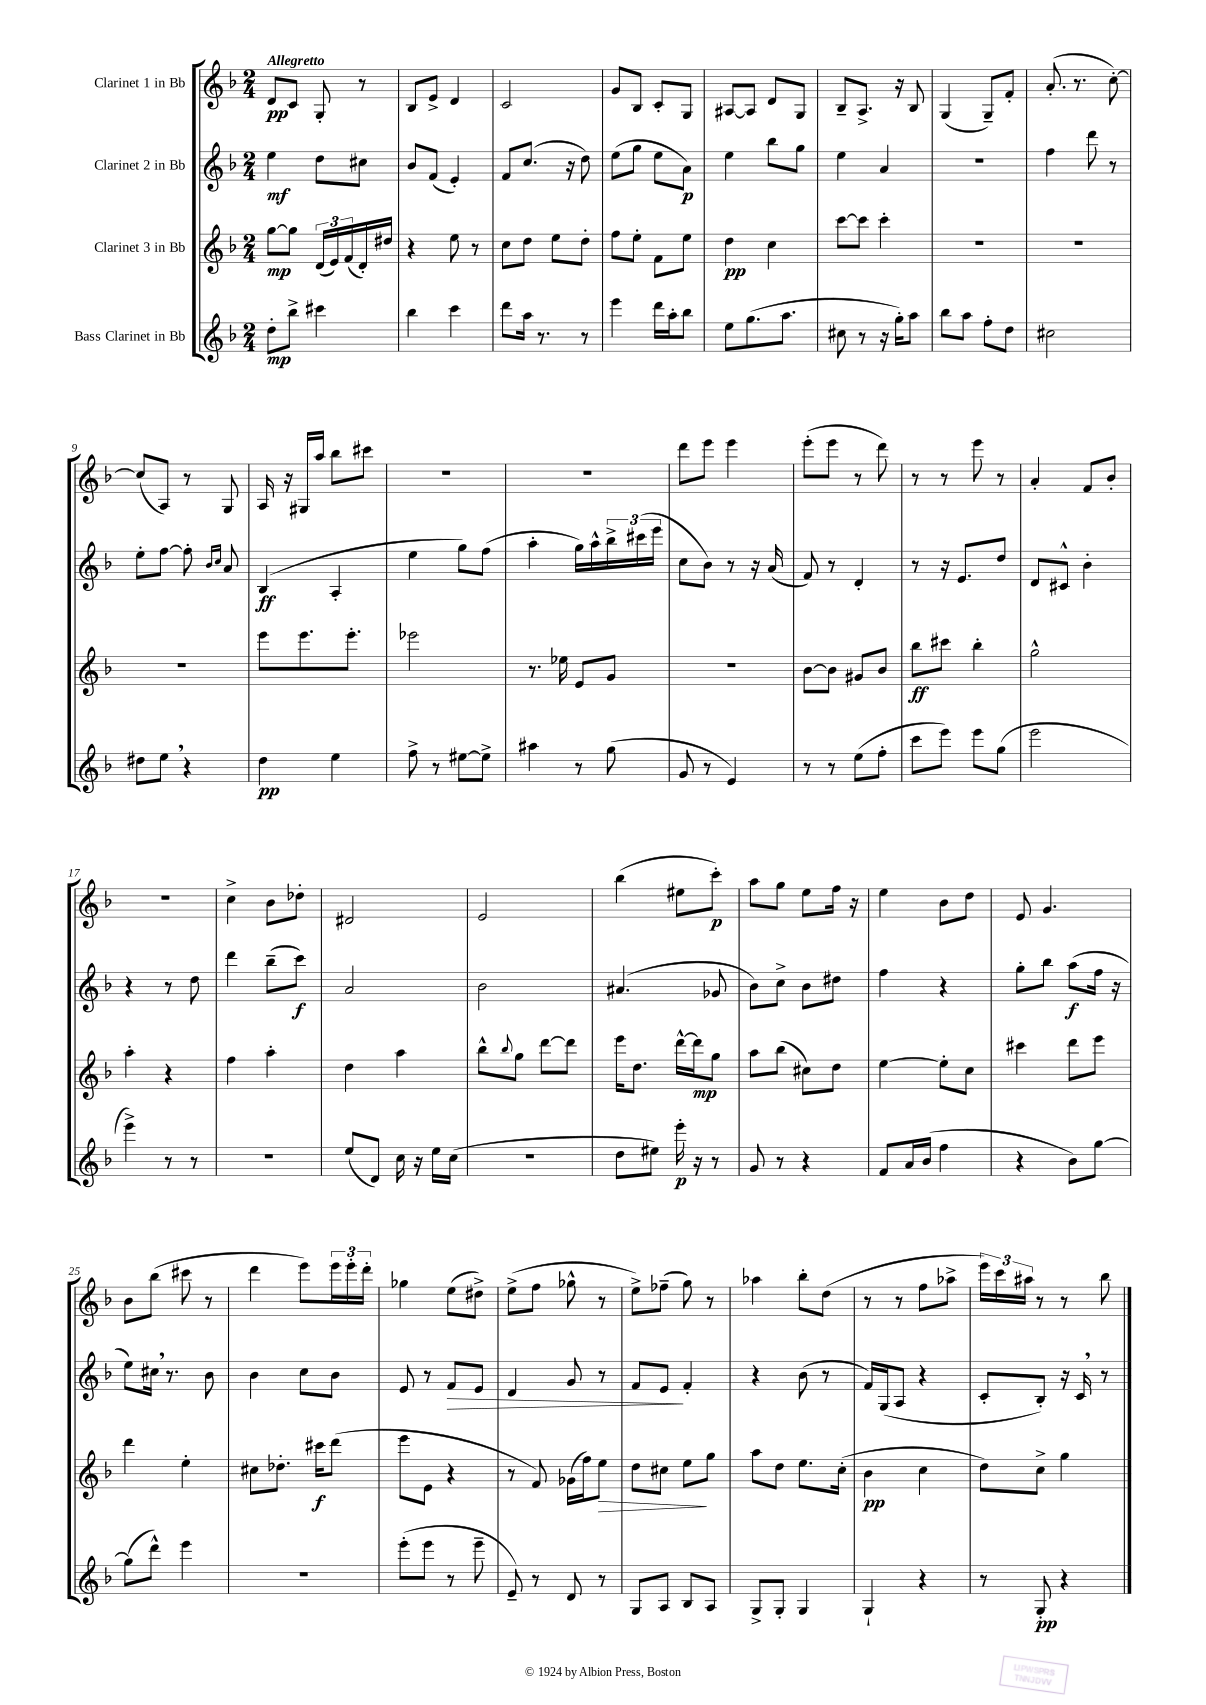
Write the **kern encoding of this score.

**kern	**dynam	**kern	**dynam	**kern	**dynam	**kern	**dynam
*part4	*part4	*part3	*part3	*part2	*part2	*part1	*part1
*staff4	*staff4	*staff3	*staff3	*staff2	*staff2	*staff1	*staff1
*I"Bass Clarinet in Bb	*	*I"Clarinet 3 in Bb	*	*I"Clarinet 2 in Bb	*	*I"Clarinet 1 in Bb	*
*clefG2	*	*clefG2	*	*clefG2	*	*clefG2	*
*k[b-]	*	*k[b-]	*	*k[b-]	*	*k[b-]	*
*M2/4	*	*M2/4	*	*M2/4	*	*M2/4	*
=1	=1	=1	=1	=1	=1	=1	=1
!	!	!	!	!	!	!LO:TX:a:B:t=Allegretto	!
8dd'\L	mp	[8gg\L	mp	4ee\	mf	8d/L	pp
8bb-^\J	.	8gg\J]	.	.	.	8c/J	.
4ccc#X\	.	(24d/LL	.	8dd\L	.	8G'/	.
.	.	24e/)	.	.	.	.	.
.	.	(24f/	.	.	.	.	.
.	.	16d'/)	.	8cc#X\J	.	8r	.
.	.	16dd#X/JJ	.	.	.	.	.
=2	=2	=2	=2	=2	=2	=2	=2
4bb-\	.	4r	.	8b-/L	.	8B-/L	.
.	.	.	.	(8f/J	.	8e^/J	.
4ccc\	.	8ee\	.	4e'/)	.	4d/	.
.	.	8r	.	.	.	.	.
=3	=3	=3	=3	=3	=3	=3	=3
8ddd\L	.	8cc\L	.	8f/L	.	2c/	.
16aa\Jk	.	8dd\J	.	(8.cc/J	.	.	.
8.r	.	.	.	.	.	.	.
.	.	8ee\L	.	.	.	.	.
.	.	.	.	16r	.	.	.
8r	.	8dd'\J	.	8dd\)	.	.	.
=4	=4	=4	=4	=4	=4	=4	=4
4eee\	.	8ff\L	.	(8ee\L	.	8g/L	.
.	.	8ee'\J	.	8gg\J	.	8B-/J	.
16ddd\LL	.	8f\L	.	8ee\L	.	8c'/L	.
16aa'\J	.	.	.	.	.	.	.
8bb-\J	.	8ee\J	.	8a\J)	p	8G/J	.
=5	=5	=5	=5	=5	=5	=5	=5
8ee\L	.	4dd\	pp	4ee\	.	[8A#X/L	.
(8.gg\	.	.	.	.	.	8A#/J]	.
.	.	4cc\	.	8bb-\L	.	8d/L	.
8.aa\J	.	.	.	.	.	.	.
.	.	.	.	8gg\J	.	8G/J	.
=6	=6	=6	=6	=6	=6	=6	=6
8cc#X\	.	[8ccc\L	.	4ee\	.	8B-~/L	.
8r	.	8ccc\J]	.	.	.	8.A^/J	.
16r	.	4ccc'\	.	4a/	.	.	.
16gg'\KL)	.	.	.	.	.	16r	.
8aa\J	.	.	.	.	.	8B-/	.
=7	=7	=7	=7	=7	=7	=7	=7
8bb-\L	.	2r	.	2r	.	(4G/	.
8aa\J	.	.	.	.	.	.	.
8ff'\L	.	.	.	.	.	8G~/L)	.
8dd\J	.	.	.	.	.	8f'/J	.
=8	=8	=8	=8	=8	=8	=8	=8
2cc#X\	.	2r	.	4ff\	.	(8.a'/	.
.	.	.	.	.	.	8.r	.
.	.	.	.	8ddd\	.	.	.
.	.	.	.	8r	.	[8cc'\)	.
!!LO:LB:g=z
=9	=9	=9	=9	=9	=9	=9	=9
8dd#X\L	.	2r	.	8ee'\L	.	(8cc/L]	.
8ee,\J	.	.	.	[8ff\J	.	8A/J)	.
4r	.	.	.	8ff'\]	.	8r	.
.	.	.	.	16qqb-/LL	.	.	.
.	.	.	.	16qqcc/JJ	.	.	.
.	.	.	.	8a/	.	8G/	.
=10	=10	=10	=10	=10	=10	=10	=10
4dd\	pp	8eee\L	.	(4B-/	ff	16A/	.
.	.	.	.	.	.	16r	.
.	.	8.eee\	.	.	.	16G#X/LL	.
.	.	.	.	.	.	16aa/JJ	.
4ee\	.	.	.	4A'/	.	8bb-\L	.
.	.	8.eee'\J	.	.	.	.	.
.	.	.	.	.	.	8ccc#X\J	.
=11	=11	=11	=11	=11	=11	=11	=11
8ff^\	.	2eee-X\	.	4ee\	.	2r	.
8r	.	.	.	.	.	.	.
[8ee#X\L	.	.	.	8gg\L)	.	.	.
8ee#^\J]	.	.	.	(8ff\J	.	.	.
=12	=12	=12	=12	=12	=12	=12	=12
4aa#X\	.	8.r	.	4aa'\	.	2r	.
.	.	16ee-X\	.	.	.	.	.
8r	.	8e/L	.	16gg\LL)	.	.	.
.	.	.	.	16aa^^\	.	.	.
(8gg\	.	8g/J	.	24bb-^\	.	.	.
.	.	.	.	(24ccc#X\	.	.	.
.	.	.	.	24eee\JJ	.	.	.
=13	=13	=13	=13	=13	=13	=13	=13
8g/	.	2r	.	8cc\L	.	8ddd\L	.
8r	.	.	.	8b-\J)	.	8eee\J	.
4e/)	.	.	.	8r	.	4eee\	.
.	.	.	.	16r	.	.	.
.	.	.	.	(16a/	.	.	.
=14	=14	=14	=14	=14	=14	=14	=14
8r	.	[8b-\L	.	8f/)	.	(8eee'\L	.
8r	.	8b-\J]	.	8r	.	8eee\J	.
(8ee\L	.	8g#X/L	.	4d'/	.	8r	.
8ff'\J	.	8b-/J	.	.	.	8ddd\)	.
=15	=15	=15	=15	=15	=15	=15	=15
8ccc\L	.	8bb-\L	ff	8r	.	8r	.
8eee\J)	.	8ccc#X\J	.	16r	.	8r	.
.	.	.	.	8.e/L	.	.	.
8eee\L	.	4bb-'\	.	.	.	8eee\	.
(8gg\J	.	.	.	8dd/J	.	8r	.
=16	=16	=16	=16	=16	=16	=16	=16
2eee\	.	2gg^^\	.	8d/L	.	4a'/	.
.	.	.	.	8c#X^^/J	.	.	.
.	.	.	.	4b-'\	.	8f/L	.
.	.	.	.	.	.	8b-'/J	.
!!LO:LB:g=z
=17	=17	=17	=17	=17	=17	=17	=17
4eee^\)	.	4aa'\	.	4r	.	2r	.
8r	.	4r	.	8r	.	.	.
8r	.	.	.	8dd\	.	.	.
=18	=18	=18	=18	=18	=18	=18	=18
2r	.	4ff\	.	4ddd\	.	4cc^\	.
.	.	4aa'\	.	(8bb-~\L	.	8b-\L	.
.	.	.	.	8ccc\J)	f	8dd-X'\J	.
=19	=19	=19	=19	=19	=19	=19	=19
(8ee/L	.	4dd\	.	2a/	.	2d#X/	.
8d/J)	.	.	.	.	.	.	.
16cc\	.	4aa\	.	.	.	.	.
16r	.	.	.	.	.	.	.
16ee\LL	.	.	.	.	.	.	.
(16cc\JJ	.	.	.	.	.	.	.
=20	=20	=20	=20	=20	=20	=20	=20
2r	.	8bb-^^\L	.	2b-\	.	2e/	.
.	.	8qqbb-/	.	.	.	.	.
.	.	8gg\J	.	.	.	.	.
.	.	[8ddd\L	.	.	.	.	.
.	.	8ddd\J]	.	.	.	.	.
=21	=21	=21	=21	=21	=21	=21	=21
8dd\L	.	16eee\KL	.	(4.a#X/	.	(4bb-\	.
.	.	8.dd\J	.	.	.	.	.
8ee#X\J)	.	.	.	.	.	.	.
16eee'\	p	[16ddd^^\LL	.	.	.	8ee#X\L	.
16r	.	16ddd\J]	mp	.	.	.	.
8r	.	8gg\J	.	8g-X/	.	8ccc'\J)	p
=22	=22	=22	=22	=22	=22	=22	=22
8g/	.	8aa\L	.	8b-\L)	.	8aa\L	.
8r	.	(8bb-\J	.	8cc^\J	.	8gg\J	.
4r	.	8cc#X\L)	.	8b-\L	.	8ee\L	.
.	.	8dd\J	.	8dd#X\J	.	16ff\Jk	.
.	.	.	.	.	.	16r	.
=23	=23	=23	=23	=23	=23	=23	=23
8f/L	.	[4ee\	.	4ff\	.	4ee\	.
16a/L	.	.	.	.	.	.	.
(16b-/JJ	.	.	.	.	.	.	.
4ff\	.	8ee'\L]	.	4r	.	8b-\L	.
.	.	8cc\J	.	.	.	8dd\J	.
=24	=24	=24	=24	=24	=24	=24	=24
4r	.	4ccc#X\	.	8gg'\L	.	8e/	.
.	.	.	.	8bb-\J	.	4.g/	.
8b-\L)	.	8ddd\L	.	(8aa\L	f	.	.
[8gg\J	.	8eee\J	.	16ff\Jk	.	.	.
.	.	.	.	16r	.	.	.
!!LO:LB:g=z
=25	=25	=25	=25	=25	=25	=25	=25
(8gg\L]	.	4ddd\	.	8ee\L)	.	8b-\L	.
8ddd^^\J)	.	.	.	16cc#X,\Jk	.	(8bb-\J	.
.	.	.	.	8.r	.	.	.
4eee\	.	4ee'\	.	.	.	8ccc#X\	.
.	.	.	.	8b-\	.	8r	.
=26	=26	=26	=26	=26	=26	=26	=26
2r	.	8cc#X\L	.	4b-\	.	4ddd\	.
.	.	8.dd-X'\J	.	.	.	.	.
.	.	.	.	8cc\L	.	8eee\L)	.
.	.	16ccc#X\KL	f	.	.	.	.
.	.	(8ddd\J	.	8b-\J	.	24eee\L	.
.	.	.	.	.	.	24eee'\	.
.	.	.	.	.	.	24ddd'\JJ	.
=27	=27	=27	=27	=27	=27	=27	=27
(8eee'\L	.	8eee\L	.	8e/	.	4gg-X\	.
8eee\J	.	8e\J	.	8r	.	.	.
!	!	!	!	!	!LO:HP:b	!	!
8r	.	4r	.	8f/L	>	(8ee\L	.
8eee~\	.	.	.	8e/J	.	8dd#X^\J)	.
=28	=28	=28	=28	=28	=28	=28	=28
8e~/)	.	8r	.	4d/	.	(8ee^\L	.
8r	.	8f/)	.	.	.	8ff\J	.
8d/	.	(16g-X\LL	.	8g/	.	8gg-X^^\	.
.	.	16ff\J)	.	.	.	.	.
!	!	!	!LO:HP:b	!	!	!	!
8r	.	8ee\J	>	8r	.	8r	.
=29	=29	=29	=29	=29	=29	=29	=29
8G/L	.	8dd\L	.	8f/L	.	8ee^\L)	.
8A/J	.	8cc#X\J	.	8e/J	.	(8ff-X~\J	.
8B-/L	.	8ee\L	.	4f'/	]	8gg\)	.
8A/J	.	8gg\J	]	.	.	8r	.
=30	=30	=30	=30	=30	=30	=30	=30
8G^/L	.	8aa\L	.	4r	.	4aa-X\	.
8G'/J	.	8dd\J	.	.	.	.	.
4G/	.	8.ee\L	.	(8b-\	.	8bb-'\L	.
.	.	.	.	8r	.	(8dd\J	.
.	.	(16cc'\Jk	.	.	.	.	.
=31	=31	=31	=31	=31	=31	=31	=31
4G`/	.	4b-\	pp	16f/LL)	.	8r	.
.	.	.	.	(16G/J	.	.	.
.	.	.	.	8A/J	.	8r	.
4r	.	4cc\	.	4r	.	8ff\L	.
.	.	.	.	.	.	8aa-X^\J	.
=32	=32	=32	=32	=32	=32	=32	=32
8r	.	8dd\L)	.	8c'/L	.	24eee\LL)	.
.	.	.	.	.	.	24ccc\	.
.	.	.	.	.	.	24aa#X\JJ	.
8G'/	pp	8cc^\J	.	8B-'/J)	.	8r	.
4r	.	4gg\	.	16r	.	8r	.
.	.	.	.	16c,/	.	.	.
.	.	.	.	8r	.	8bb-\	.
==	==	==	==	==	==	==	==
*-	*-	*-	*-	*-	*-	*-	*-
